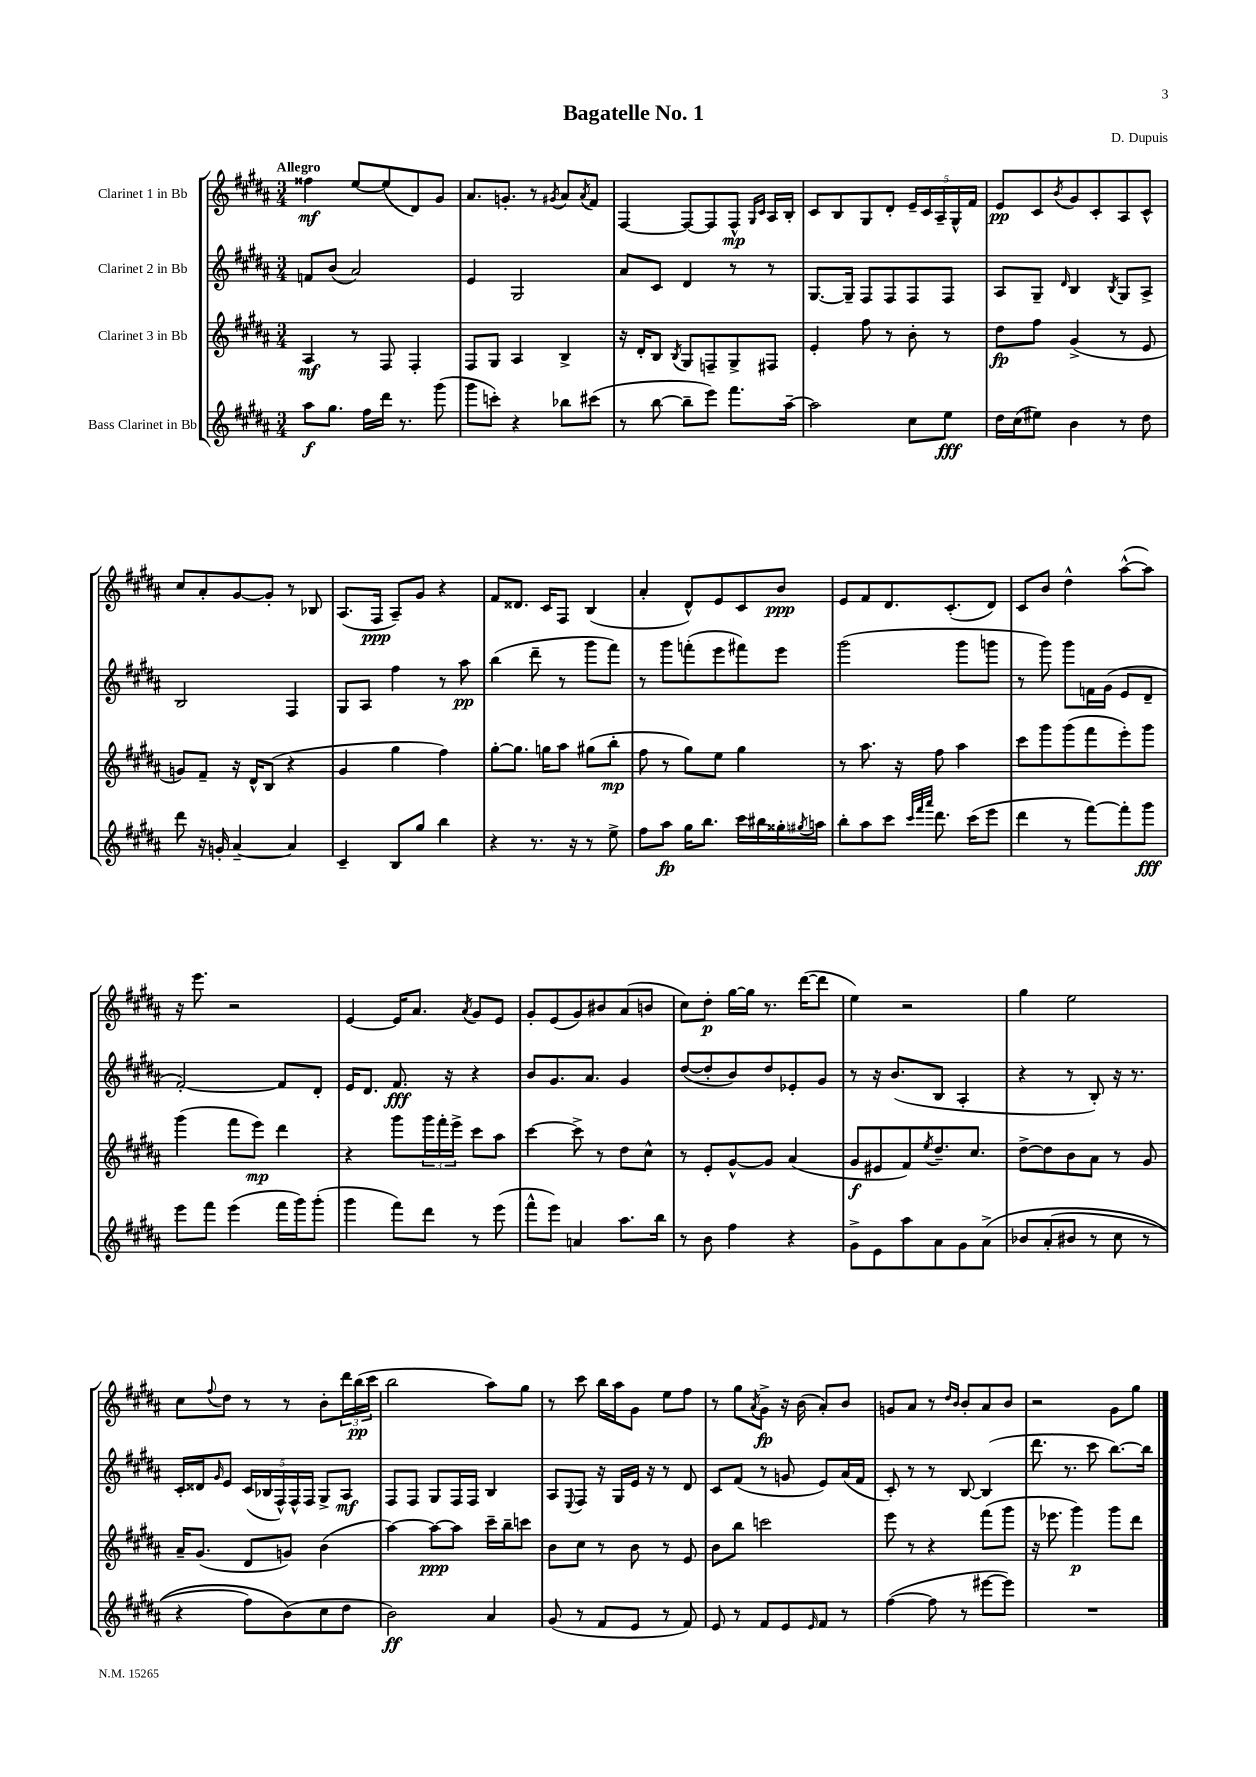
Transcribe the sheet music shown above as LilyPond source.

\header { title = "Bagatelle No. 1" composer = "D. Dupuis" }
<<
\new StaffGroup <<
\new Staff = "s0" \with { instrumentName = "Clarinet 1 in Bb" } {
    \clef treble \key b \major \numericTimeSignature \time 3/4 \tempo "Allegro"
    fisis''4\mf e''8~ e''8( dis'8) gis'8 |
    ais'8. g'8.-. r8 \acciaccatura { gis'8 } ais'8 \acciaccatura { ais'8 } fis'8 |
    fis4~ fis8~ fis8 fis8-^\mp \grace { gis16 cis'16 } ais16 b16-. |
    cis'8 b8 gis8 dis'8-. \tuplet 5/4 { e'16-- cis'16 ais16-- gis16-^ fis'16 } |
    e'8\pp cis'8 \acciaccatura { b'8 } gis'8 cis'8-. ais8 cis'8-^ |
    cis''8 ais'8-. gis'8~ gis'8-. r8 bes8 |
    ais8.( fis16\ppp ais8--) gis'8 r4 |
    fis'8 disis'8. cis'16 fis8 b4( |
    ais'4-. dis'8-^) e'8 cis'8 b'8\ppp |
    e'8 fis'8 dis'8. cis'8.-.( dis'8) |
    cis'8 b'8 dis''4-^ ais''8~-^( ais''8) |
    r16 e'''8. r2 |
    e'4~ e'16 ais'8. \acciaccatura { ais'8 } gis'8 e'8 |
    gis'8-. e'8( gis'8) bis'8 ais'8( b'8 |
    cis''8) dis''8-.\p gis''16~ gis''16 r8. dis'''16~( dis'''8 |
    e''4) r2 |
    gis''4 e''2 |
    cis''8 \appoggiatura { fis''8 } dis''8 r8 r8 b'8-. \tuplet 3/2 { dis'''16 b''16\pp( cis'''16 } |
    b''2 ais''8) gis''8 |
    r8 cis'''8 b''16 ais''16 gis'8 e''8 fis''8 |
    r8 gis''8 \acciaccatura { ais'8 } gis'8->\fp r16 b'16( ais'8-.) b'8 |
    g'8 ais'8 r8 \grace { dis''16 b'16 } b'8-. ais'8 b'8 |
    r2 gis'8 gis''8 \bar "|." |
}
\new Staff = "s1" \with { instrumentName = "Clarinet 2 in Bb" } {
    \clef treble \key b \major \numericTimeSignature \time 3/4
    f'8 b'8( ais'2) |
    e'4 gis2 |
    ais'8 cis'8 dis'4 r8 r8 |
    gis8.~ gis16-- fis8 fis8 fis8 fis8 |
    ais8 gis8-- \grace { dis'16 } b4 \acciaccatura { b8 } gis8 ais8-> |
    b2 fis4 |
    gis8 ais8 fis''4 r8 ais''8\pp |
    b''4( dis'''8-- r8 gis'''8 fis'''8) |
    r8 gis'''8 f'''8-.( e'''8 fis'''8) e'''8 |
    gis'''2( gis'''8 g'''8 |
    r8 gis'''8) gis'''8 f'16 gis'16( e'8 dis'8-- |
    fis'2~-.) fis'8 dis'8-. |
    e'16 dis'8. fis'8.\fff r16 r4 |
    b'8 gis'8. ais'8. gis'4 |
    dis''8~( dis''8-. b'8) dis''8 ees'8-. gis'8 |
    r8 r16 b'8.( b8 ais4-. |
    r4 r8 b8-.) r16 r8. |
    cis'16-. disis'16 \grace { gis'16 } e'8 \tuplet 5/4 { cis'16( bes16 fis16-^) fis16-^ fis16 } gis8-> ais8\mf |
    fis8 fis8 gis8 fis16 fis16 b4 |
    ais8 \appoggiatura { e8 } fis8 r16 gis16 e'16 r16 r8 dis'8 |
    cis'8 fis'8( r8 g'8 e'8) ais'16( fis'16 |
    cis'8-.) r8 r8 b8~ b4( |
    dis'''8. r8. cis'''8 b''8.~) b''16 \bar "|." |
}
\new Staff = "s2" \with { instrumentName = "Clarinet 3 in Bb" } {
    \clef treble \key b \major \numericTimeSignature \time 3/4
    ais4\mf r8 fis8 fis4-. |
    fis8 gis8 ais4 b4-> |
    r16 dis'16-. b8 \acciaccatura { b8 } gis8 f8-- gis8-> fis8 |
    e'4-. fis''8 r8 b'8-. r8 |
    dis''8\fp fis''8 gis'4->( r8 e'8 |
    g'8) fis'8-- r16 dis'16-^ b8( r4 |
    gis'4 gis''4 fis''4) |
    gis''8~-. gis''8. g''16 ais''8 gis''8( b''8-.\mp |
    fis''8 r8 gis''8) e''8 gis''4 |
    r8 ais''8. r16 fis''8 ais''4 |
    cis'''8 gis'''8 gis'''8( fis'''8 e'''8-.) gis'''8 |
    gis'''4( fis'''8 e'''8\mp) dis'''4 |
    r4 gis'''8 \tuplet 3/2 { gis'''16 fis'''16-. e'''16-> } cis'''8 ais''8 |
    cis'''4~ cis'''8-> r8 dis''8 cis''8-^ |
    r8 e'8-. gis'8~-^ gis'8 ais'4( |
    gis'8\f eis'8 fis'8) \acciaccatura { e''8 } dis''8.-- cis''8. |
    dis''8~-> dis''8 b'8 ais'8 r8 gis'8 |
    ais'16-- gis'8.( dis'8 g'8) b'4( |
    ais''4~) ais''8~\ppp ais''8 cis'''16-- b''16-- c'''8 |
    b'8 cis''8 r8 b'8 r8 e'8 |
    b'8 b''8 c'''2 |
    e'''8 r8 r4 fis'''8( gis'''8 |
    r16 ees'''8. gis'''4\p) gis'''8 dis'''8 \bar "|." |
}
\new Staff = "s3" \with { instrumentName = "Bass Clarinet in Bb" } {
    \clef treble \key b \major \numericTimeSignature \time 3/4
    ais''8\f gis''8. fis''16 dis'''16 r8. gis'''8( |
    gis'''8 c'''8-.) r4 bes''8 cis'''8( |
    r8 b''8~ b''8-- e'''8) fis'''8. ais''16~-- |
    ais''2 cis''8 e''8\fff |
    dis''16 cis''16( eis''8) b'4 r8 dis''8 |
    dis'''8 r16 g'16-. ais'4~-- ais'4 |
    cis'4-- b8 gis''8 b''4 |
    r4 r8. r16 r8 e''8-> |
    fis''8 ais''8\fp gis''16 b''8. cis'''16 bis''16 gisis''16-. \acciaccatura { gis''8 } a''16 |
    b''8-. ais''8 cis'''8 \grace { cis'''32 fis'''32 ais'''32 } dis'''8. cis'''16( e'''8 |
    dis'''4 r8 fis'''8~) fis'''8-. gis'''8\fff |
    e'''8 fis'''8 e'''4( fis'''16 gis'''16) gis'''8-.( |
    gis'''4 fis'''8) dis'''8 r8 e'''8( |
    fis'''8-^ e'''8) a'4 ais''8. b''16 |
    r8 b'8 fis''4 r4 |
    gis'8-> e'8 ais''8 ais'8 gis'8 ais'8->\( |
    bes'8 ais'8-.( bis'8 r8 cis''8 r8 |
    r4 fis''8) b'8(\) cis''8 dis''8 |
    b'2\ff) ais'4 |
    gis'8( r8 fis'8 e'8 r8 fis'8) |
    e'8 r8 fis'8 e'8 \grace { e'16 } fis'8 r8 |
    fis''4~( fis''8 r8 eis'''8~ eis'''8) |
    R2. \bar "|." |
}
>>
>>
\layout { \context { \Score \remove "Bar_number_engraver" } }
